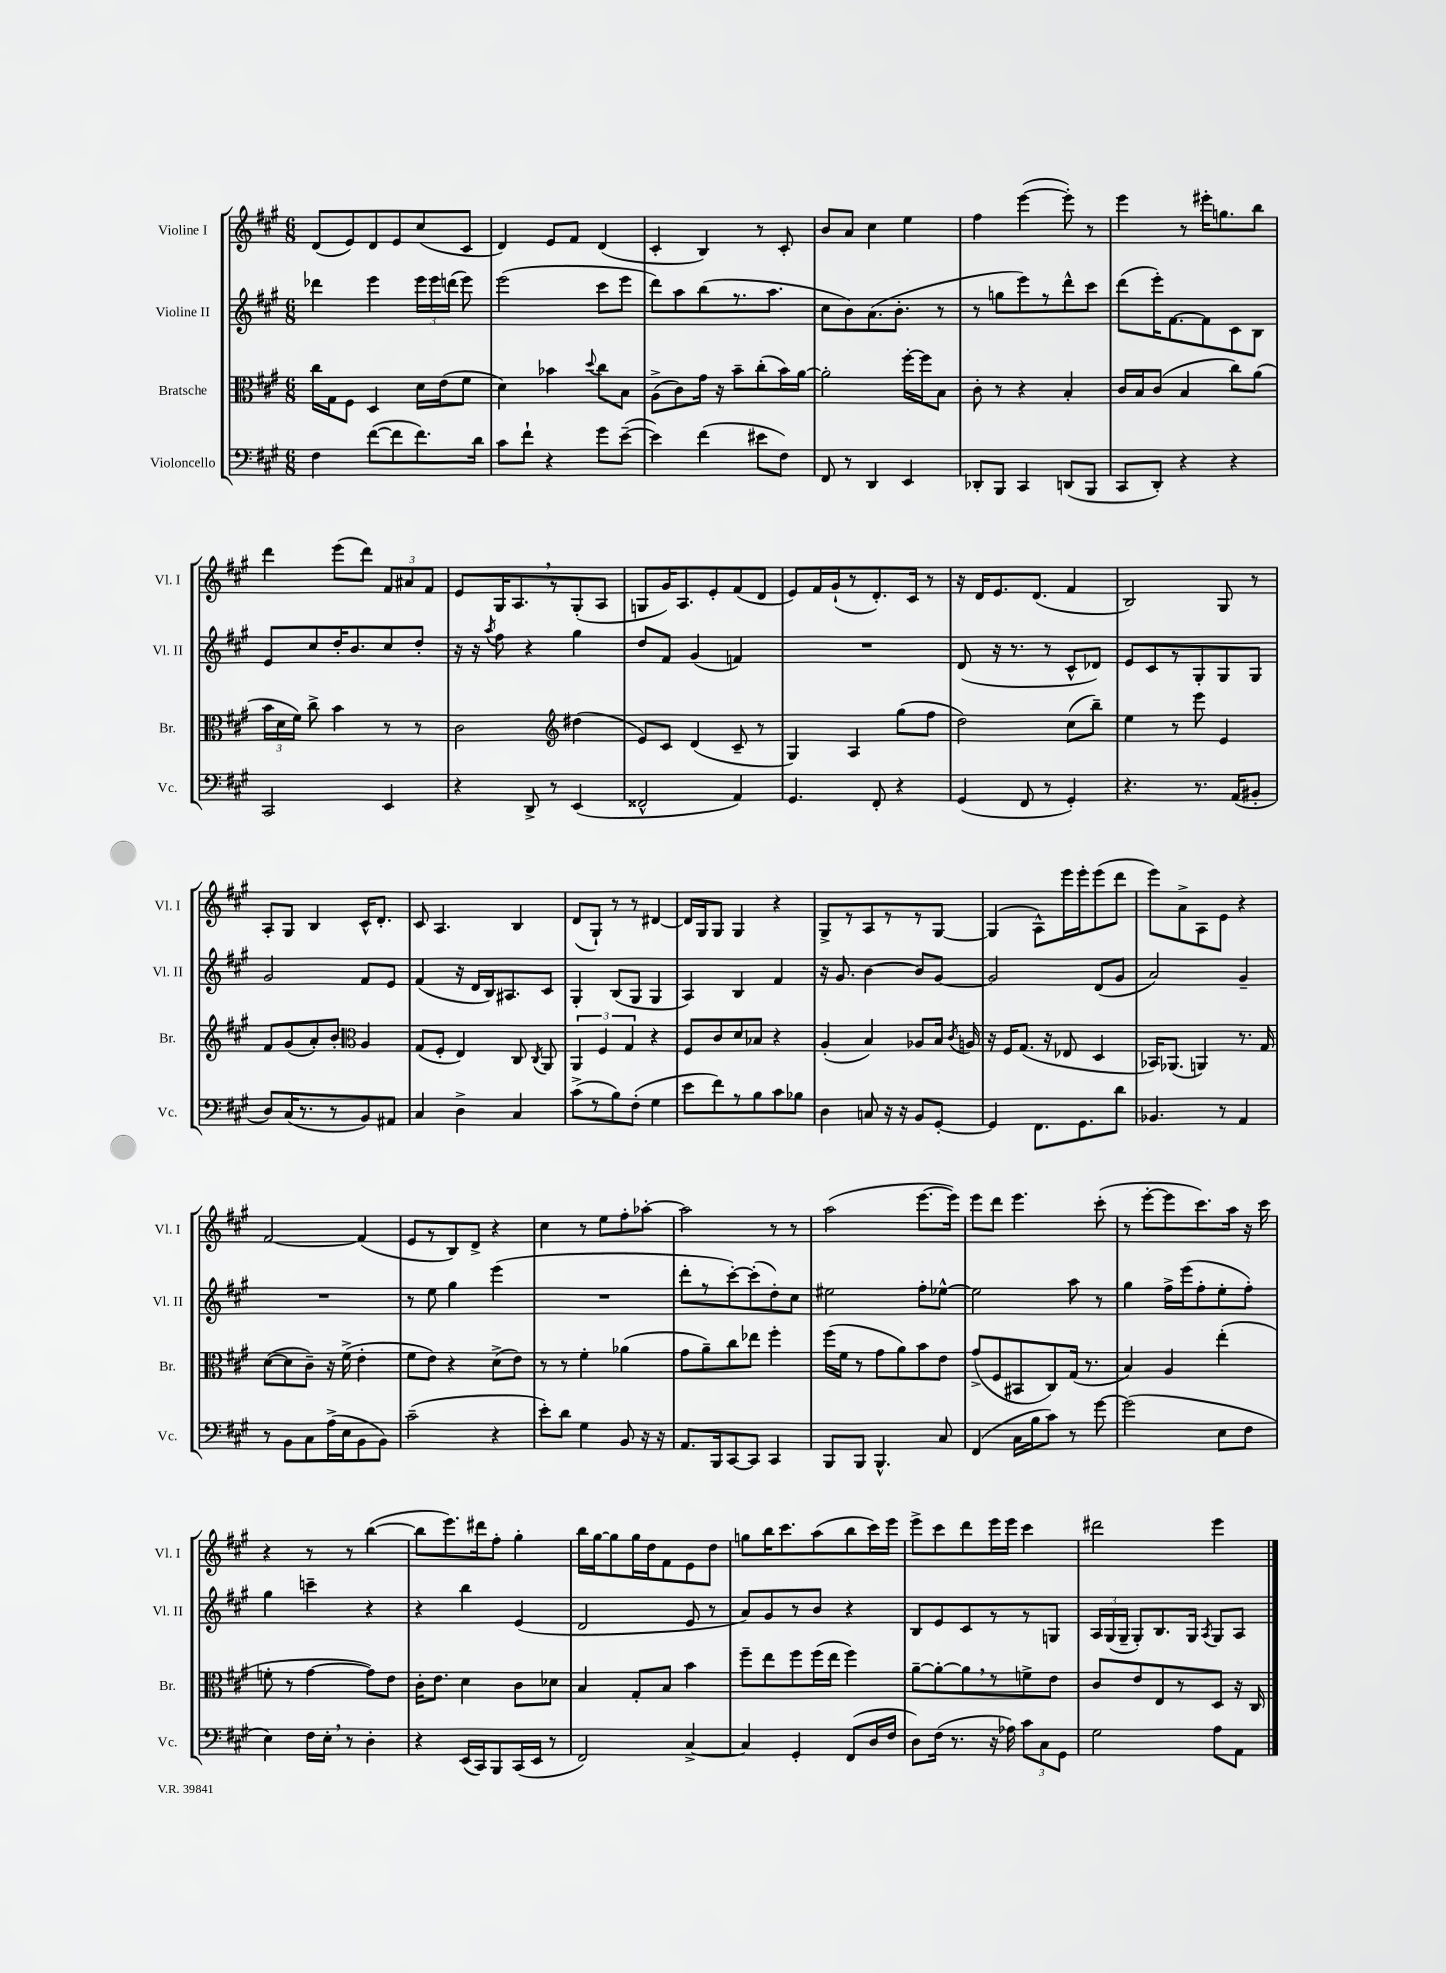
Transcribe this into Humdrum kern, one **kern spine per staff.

**kern	**kern	**kern	**kern
*staff4	*staff3	*staff2	*staff1
*clefF4	*clefC3	*clefG2	*clefG2
*k[f#c#g#]	*k[f#c#g#]	*k[f#c#g#]	*k[f#c#g#]
*M6/8	*M6/8	*M6/8	*M6/8
4F#	16cc#	4ddd-	(8d
.	16G#	.	.
.	8F#	.	8e)
([8f#	4D	4eee	8d
8f#]	.	.	8e
8.f#)	16d	24eee	(8cc#
.	.	24eee	.
.	(16e	.	.
.	.	(24ddd	.
.	8f#	8eee)	8c#
16d	.	.	.
=	=	=	=
8c#	4d)	(2eee	4d)
8f#`	.	.	.
4r	4b-	.	8e
.	.	.	8f#
.	8qqdd	.	.
8g#	8cc#	8ccc#	(4d
([8e~	8B	8eee	.
=	=	=	=
4e])	(8A^	8ddd)	4c#'
.	8c#)	8aa	.
(4f#	16g#	(8bb	4B)
.	16r	.	.
.	8b~	8.r	.
8e#	(8cc#'	.	8r
.	.	8.aa	.
8F#)	16b)	.	8c#'
.	[16a	.	.
=	=	=	=
8FF#	2a']	8cc#	8b
8r	.	8b)	8a
4DD	.	(8.a	4cc#
.	.	8.b'	.
4EE	[16ff#'	.	4ee
.	16ff#]	.	.
.	8B	8r	.
=	=	=	=
8DD-'	8c#'	8r	4ff#
8BBB	8r	8gg	.
4CC#	4r	8eee)	([4eee
.	.	8r	.
(8DD	4B'	8ddd^^	8eee'])
8BBB	.	8ccc#	8r
=	=	=	=
8CC#	16c#	(8ddd	4eee
.	16B	.	.
8DD')	(8c#	16eee')	.
.	.	[8.f#	.
4r	4B	.	8r
.	.	8f#]	16eee#'
.	.	.	8.gg
4r	8cc#)	8c#	.
.	(8a	8B	8bb
=	=	=	=
2CC#	24b	8e	4ddd
.	24d	.	.
.	24f#)	.	.
.	8cc#^	8cc#	.
.	4b	16dd'	(8eee
.	.	8.b	.
.	.	.	8ddd)
4EE	8r	8cc#	12f#
.	.	.	12a#
.	8r	8dd'	.
.	.	.	12f#
=	=	=	=
4r	2c#	16r	8e
.	.	16r	.
.	.	8qaa	.
.	.	8ff#	16G#
.	.	.	8.A
8DD^	.	4r	.
8r	.	.	8r
*	*clefG2	*	*
(4EE	(4dd#	4gg#	(8G#'
.	.	.	8A
=	=	=	=
2FF##^^	8e)	8dd	8G
.	8c#	8f#	16g#)
.	.	.	8.A
.	(4d	(4g#	.
.	.	.	8e'
4AA)	8c#~	4f)	(8f#
.	8r	.	8d
=	=	=	=
4.GG#	4G#)	2.r	8e)
.	.	.	16f#
.	.	.	(16g#`
.	4A	.	8r
8FF#'	.	.	8.d')
4r	(8gg#	.	.
.	.	.	16c#
.	8ff#	.	8r
=	=	=	=
(4GG#	2dd)	(8d	16r
.	.	.	16d
.	.	16r	8.e
.	.	8.r	.
8FF#	.	.	.
.	.	.	(8.d
8r	.	8r	.
4GG#')	(8cc#	8c#^^	4f#
.	8bb~)	8d-)	.
=	=	=	=
4.r	4ee	8e	2B)
.	.	8c#	.
.	8r	8r	.
8.r	8eee	8G#'	.
.	4e	8G#	8G#
(16AA	.	.	.
8BB#'	.	8G#	8r
=	=	=	=
8D)	8f#	2g#	8A'
(16C#	(8g#	.	8G#
8.r	.	.	.
.	8a')	.	4B
8r	8b'	.	.
*	*clefC3	*	*
8BB)	4A	8f#	16c#^^
.	.	.	8.d'
8AA#	.	8e	.
=	=	=	=
4C#	(8G#	(4f#	8c#
.	8F#'	.	4.A
4D^	4E)	16r	.
.	.	16d	.
.	.	16B)	.
.	.	8.A#	.
4C#	8C#	.	4B
.	8qC#	.	.
.	8AA	8c#	.
=	=	=	=
(8c#^	6AA	4G#'	(8d
8r	.	.	8G#`)
.	6F#	.	.
8B)	.	(8B	8r
.	6G#	.	.
(8F#'	.	8G#	8r
4G#	4r	4G#	[4d#
=	=	=	=
8e	8F#	4A)	16d#]
.	.	.	16G#
8f#)	8c#	.	8G#
8r	8d	4B	4G#
8B	8B-	.	.
8c#	4r	4f#	4r
8B-	.	.	.
=	=	=	=
4D	(4A'	16r	8G#^
.	.	8.g#	.
.	.	.	8r
8C	4B)	[4b	8A
16r	.	.	8r
16r	.	.	.
8BB	8A-	8b]	8r
[8GG#'	16B	[8g#	[8G#
.	8qc#	.	.
.	16A	.	.
=	=	=	=
4GG#]	16r	2g#]	(4G#]
.	16F#	.	.
.	(8.G#	.	.
8.FF#	.	.	8A^^)
.	16r	.	.
.	8E-	.	16eee
8.GG#	.	.	16eee'
.	4D	(8d	(8eee
8d	.	8g#	8ddd
=	=	=	=
4.BB-	16BB-)	2a)	8eee)
.	(8.AA-	.	.
.	.	.	8a^
.	4AA)	.	8A
8r	.	.	8e
4AA	8.r	4g#~	4r
.	16G#	.	.
=	=	=	=
8r	([8d	2.r	[2f#
8BB	8d]	.	.
8C#	8c#~)	.	.
(16A^	16r	.	.
16E	(16f#^	.	.
8BB	4e'	.	(4f#]
8BB)	.	.	.
=	=	=	=
(2c#~	8f#	8r	8e
.	8e)	8ee	8r
.	4r	4gg#	8B)
.	.	.	8d^
4r	(8d^	(4eee	4r
.	8e)	.	.
=	=	=	=
8e')	8r	2.r	4cc#
8d	8r	.	.
4G#	4f#'	.	8r
.	.	.	8ee
8BB	(4a-	.	8ff#'
16r	.	.	[8aa-'
16r	.	.	.
=	=	=	=
8.AA	8g#	8ddd'	2aa-]
.	8a~)	8r	.
16BBB	.	.	.
[8CC#	8cc#	[8ccc#')	.
8CC#]	8ee-	(8ccc#']	.
4CC#	4ff#'	8dd')	8r
.	.	8cc#	8r
=	=	=	=
8BBB	(16ff#	2ee#	(2aa
.	16f#	.	.
8BBB	8r	.	.
4.BBB^^	8g#	.	.
.	8a)	.	.
.	8b	8ff#'	[8.eee
8C#	8e	[8ee-^^	.
.	.	.	16eee])
=	=	=	=
(4FF#	(8g#^	2ee-]	8eee
.	8F#	.	8ddd
16C#	8BB#	.	4.eee
16B	.	.	.
8c#)	8C#)	.	.
8r	(16G#	8aa	.
.	8.r	.	.
[8g#	.	8r	(8ccc#'
=	=	=	=
(2g#]	4B)	4gg#	8r
.	.	.	[8eee'
.	4A	16ff#^	8eee]
.	.	(16eee	.
.	.	8ff#'	8.ccc#)
8E	(4ee'	8ee'	.
.	.	.	16aa
8F#	.	8ff#')	16r
.	.	.	16ccc#
=	=	=	=
4E)	8f'	4gg#	4r
.	8r	.	.
16F#	[4g#	4ccc~	8r
16E'	.	.	.
8r	.	.	8r
4D'	8g#])	4r	([4bb
.	8e	.	.
=	=	=	=
4r	16c#'	4r	8bb]
.	8.e	.	.
.	.	.	8.eee)
(16EE	4d	4bb	.
16CC#)	.	.	16ddd#
8BBB	.	.	8ff#'
(16CC#	8c#	(4e	4gg#'
16EE	.	.	.
8r	8d-	.	.
=	=	=	=
2FF#)	4B	2d	16bb
.	.	.	[16gg#
.	.	.	8gg#]
.	8G#'	.	16gg#
.	.	.	16dd
.	8B	.	8f#
[4C#^	4b	8e	8e
.	.	8r	8dd
=	=	=	=
4C#]	8ff#~	8a)	8gg
.	8ee	8g#	16bb
.	.	.	8.ccc#
4GG#'	8ff#	8r	.
.	(16ff#	8b	(8aa
.	16ee	.	.
(8FF#	4ff#)	4r	8bb
16D	.	.	16ccc#)
16F#	.	.	16eee
=	=	=	=
8D)	[8a~	8B	8eee^
(16F#	8a'_	8e	8ccc#
8.r	.	.	.
.	8a]	8c#	8ddd
16r	8r	8r	16eee
16A-)	.	.	16eee
12c#	8f^	8r	4ccc#
12C#	.	.	.
.	8e	8G	.
12GG#	.	.	.
=	=	=	=
2G#	8c#	24A	2ddd#
.	.	(24G#	.
.	.	24G#~	.
.	8e	8G#')	.
.	8E	8.B	.
.	8r	.	.
.	.	16G#	.
.	.	8qA	.
8A	8D	8G#	4eee
8AA	16r	8A	.
.	16C#	.	.
==	==	==	==
*-	*-	*-	*-
